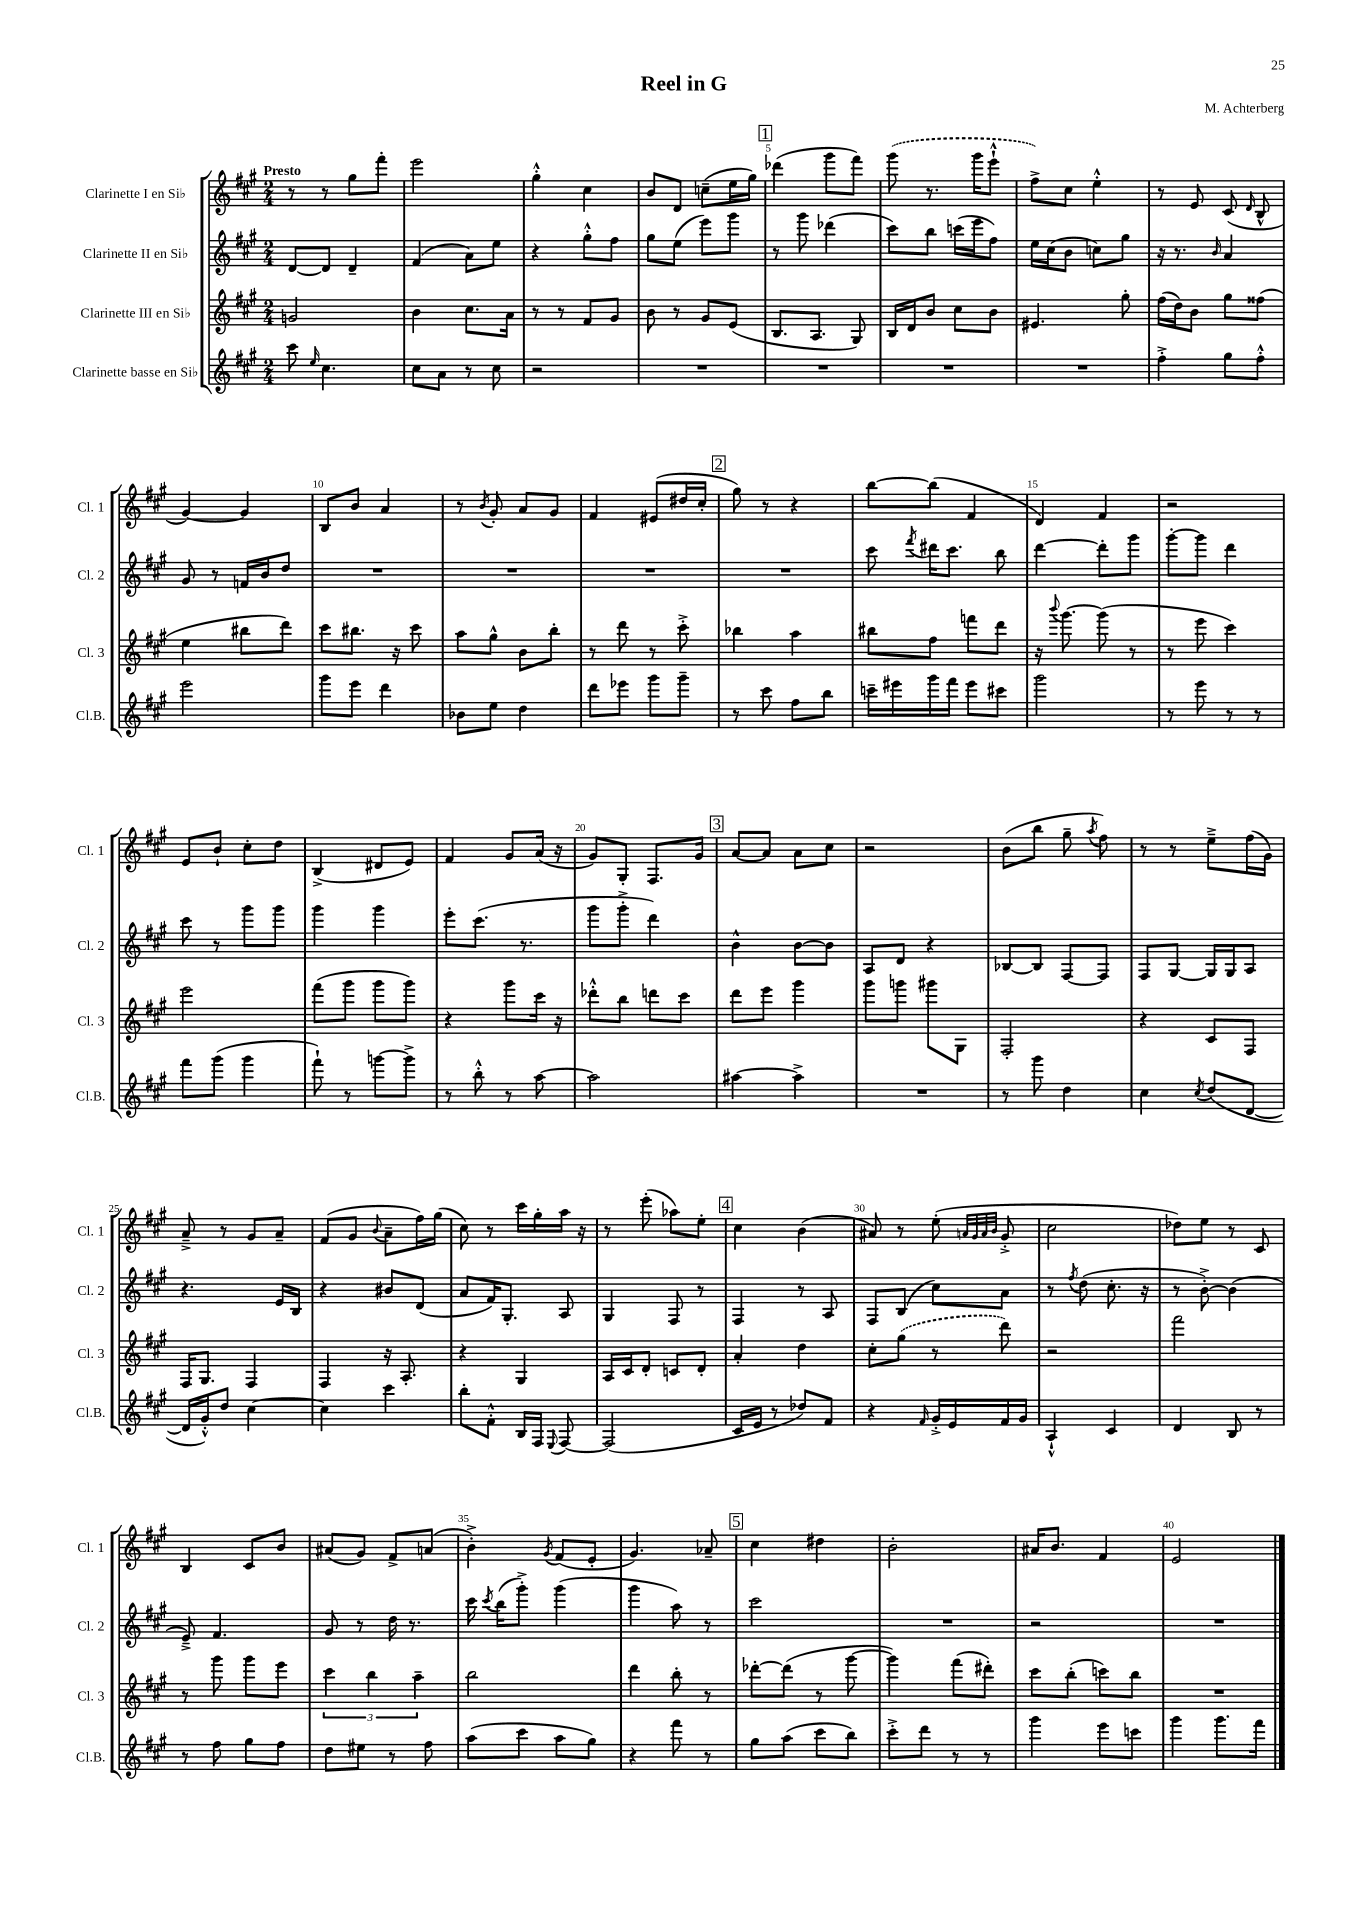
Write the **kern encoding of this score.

**kern	**kern	**kern	**kern
*part4	*part3	*part2	*part1
*staff4	*staff3	*staff2	*staff1
*I"Clarinette basse en Si♭	*I"Clarinette III en Si♭	*I"Clarinette II en Si♭	*I"Clarinette I en Si♭
*I'Cl.B.	*I'Cl. 3	*I'Cl. 2	*I'Cl. 1
*clefG2	*clefG2	*clefG2	*clefG2
*k[f#c#g#]	*k[f#c#g#]	*k[f#c#g#]	*k[f#c#g#]
*M2/4	*M2/4	*M2/4	*M2/4
=1	=1	=1	=1
!	!	!	!LO:TX:a:B:t=Presto
8ccc#\	2gn/	[8d/L	8r
16qqee/	.	.	.
4.cc#\	.	8d/J]	8r
.	.	4d~/	8gg#\L
.	.	.	8fff#'\J
=2	=2	=2	=2
8cc#\L	4b\	(4f#/	2eee\
8a\J	.	.	.
8r	8.cc#\L	8a\L)	.
8cc#\	.	8ee\J	.
.	16a\Jk	.	.
=3	=3	=3	=3
2r	8r	4r	4gg#'^^\
.	8r	.	.
.	8f#/L	8gg#'^^\L	4cc#\
.	8g#/J	8ff#\J	.
=4	=4	=4	=4
2r	8b\	8gg#\L	8b/L
.	8r	(8ee\J	8d/J
.	8g#/L	8eee\L)	(8ccn~\L
.	(8e/J	8ggg#\J	16ee\L
.	.	.	16gg#\JJ)
!!LO:REH:place=s1:t=1
=5	=5	=5	=5
2r	8.B/L	8r	(4ddd-X\
.	.	8ggg#\	.
.	8.A/J	.	.
.	.	(4ddd-X\	8ggg#\L
.	8G#/)	.	8fff#\J)
=6	=6	=6	=6
2r	16B/LL	8ccc#\L)	(8ggg#\
.	16d/J	.	.
.	8b/J	8bb\J	8.r
.	8cc#\L	(16cccn\LL	.
.	.	16eee\J	16ggg#\KL
.	8b\J	8ff#\J)	8eee`^^\J
=7	=7	=7	=7
2r	4.e#X/	16ee\LL	8ff#^\L)
.	.	(16cc#\J	.
.	.	8b\J	8cc#\J
.	.	8ccn\L)	4ee'^^\
.	8gg#'\	8gg#\J	.
=8	=8	=8	=8
4ff#'^\	(16ff#\LL	16r	8r
.	16dd\J)	8.r	.
.	8b\J	.	8e/
.	.	16qqb/	.
8gg#\L	8gg#\L	4a/	(8c#/
.	.	.	16qqd/
8ff#'^^\J	(8ff##X\J	.	8B^^/
!!LO:LB:g=z
=9	=9	=9	=9
2eee\	4ee\	8g#/	[4g#/)
.	.	8r	.
.	8bb#X\L	16fn/LL	4g#/]
.	.	16b/J	.
.	8ddd\J)	8dd/J	.
=10	=10	=10	=10
8ggg#\L	8ccc#\L	2r	8B/L
8eee\J	8.bb#X\J	.	8b/J
4ddd\	.	.	4a/
.	16r	.	.
.	8ccc#\	.	.
=11	=11	=11	=11
8b-X\L	8aa\L	2r	8r
.	.	.	8qb/
8ee\J	8gg#^^\J	.	8g#'/
4dd\	8b\L	.	8a/L
.	8bb'\J	.	8g#/J
=12	=12	=12	=12
8ddd\L	8r	2r	4f#/
8eee-X\J	8ddd\	.	.
8ggg#\L	8r	.	(8e#X/L
8ggg#~\J	8ccc#'^\	.	16dd#X/L
.	.	.	16cc#'/JJ
!!LO:REH:place=s1:t=2
=13	=13	=13	=13
8r	4bb-X\	2r	8gg#\)
8ccc#\	.	.	8r
8ff#\L	4aa\	.	4r
8bb\J	.	.	.
=14	=14	=14	=14
16cccn~\LL	8bb#X\L	8ccc#\	[8bb\L
16eee#X\	.	.	.
.	.	8qfff#/	.
16ggg#\	8ff#\J	16ddd#X\KL	(8bb\J]
16fff#\JJ	.	8.ccc#\J	.
8eee#\L	8fffn\L	.	4f#/
8ccc#X\J	8ddd\J	8bb\	.
=15	=15	=15	=15
2ggg#\	16r	[4ddd\	4d/)
.	8qqbbb/	.	.
.	[8.ggg#\	.	.
.	(8ggg#\]	8ddd'\L]	4f#/
.	8r	8ggg#\J	.
=16	=16	=16	=16
8r	8r	[8ggg#'\L	2r
8eee\	8eee\	8ggg#\J]	.
8r	4ccc#\)	4ddd\	.
8r	.	.	.
!!LO:LB:g=z
=17	=17	=17	=17
8fff#\L	2eee\	8ccc#\	8e/L
(8ggg#\J	.	8r	8b`/J
4ggg#\	.	8ggg#\L	8cc#'\L
.	.	8ggg#\J	8dd\J
=18	=18	=18	=18
8fff#`\)	(8fff#\L	4ggg#\	(4B^/
8r	8ggg#\J	.	.
[8gggn\L	8ggg#\L	4ggg#\	8d#X/L
8ggg^\J]	8ggg#\J)	.	8e/J)
=19	=19	=19	=19
8r	4r	8eee'\L	4f#/
8bb'^^\	.	(8.ccc#\J	.
8r	8ggg#\L	.	8g#/L
.	.	8.r	.
[8aa\	16ccc#\Jk	.	(16a/Jk
.	16r	.	16r
=20	=20	=20	=20
2aa\]	8ddd-X'^^\L	8ggg#\L	8g#/L)
.	8bb\J	8ggg#'^\J	8G#'/J
.	8dddn\L	4ddd\)	8.F#/L
.	8ccc#\J	.	.
.	.	.	16g#/Jk
!!LO:REH:place=s1:t=3
=21	=21	=21	=21
[4aa#X\	8ddd\L	4b^^\	[8a/L
.	8eee\J	.	8a/J]
4aa#^\]	4ggg#\	[8b\L	8a\L
.	.	8b\J]	8cc#\J
=22	=22	=22	=22
2r	8ggg#\L	8A/L	2r
.	8gggn\J	8d/J	.
.	8ggg#X\L	4r	.
.	8G#\J	.	.
=23	=23	=23	=23
8r	2F#'/	[8B-X/L	(8b\L
8ggg#\	.	8B-/J]	8bb\J
4dd\	.	[8F#/L	8gg#~\
.	.	.	8qaa/
.	.	8F#/J]	8ff#\)
=24	=24	=24	=24
4cc#\	4r	8F#/L	8r
.	.	[8G#/J	8r
8qcc#/	.	.	.
(8dd/L	8c#/L	16G#/LL]	8ee~^\L
.	.	16G#/J	.
[8d/J	8F#/J	8A/J	(16ff#\L
.	.	.	16g#\JJ)
!!LO:LB:g=z
=25	=25	=25	=25
16d/LL]	16F#/KL	4.r	8a~^/
16g#'^^/J)	8.G#/J	.	.
8dd/J	.	.	8r
[4cc#\	4F#/	.	8g#/L
.	.	16e/LL	8a~/J
.	.	16B/JJ	.
=26	=26	=26	=26
4cc#\]	4F#/	4r	(8f#/L
.	.	.	8g#/J
.	.	.	8qqb/
4ccc#\	16r	8b#X/L	8a~\L
.	8.A'/	.	.
.	.	(8d/J	16ff#\L)
.	.	.	(16gg#\JJ
=27	=27	=27	=27
8bb'\L	4r	8a/L	8cc#\)
8f#'^^\J	.	16f#/K)	8r
.	.	8.G#'/J	.
16B/LL	4G#/	.	16ccc#\LL
16F#/JJ	.	.	16gg#'\
8qqE/	.	.	.
[8F#/	.	8A/	16aa\JJ
.	.	.	16r
=28	=28	=28	=28
(2F#/]	16A/LL	4G#/	8r
.	16c#/J	.	.
.	8d'/J	.	(8eee'\
.	8cn/L	8F#/	8aa-X\L)
.	8d'/J	8r	8ee'\J
!!LO:REH:place=s1:t=4
=29	=29	=29	=29
16c#/LL	4a'/	4F#/	4cc#\
16e/JJ	.	.	.
8r	.	.	.
8dd-X/L)	4dd\	8r	(4b\
8f#/J	.	8A/	.
=30	=30	=30	=30
4r	8cc#'\L	8F#/L	8a#X/)
.	(8gg#\J	(8B/J	8r
16qqf#/	.	.	.
16g#'^/LL	8r	8cc#\L)	(8ee'\
16e/	.	.	.
.	.	.	32qqan/LLL
.	.	.	32qqg#/
.	.	.	32qqa/
.	.	.	32qqb/JJJ
16f#/	8ddd\)	8a\J	8g#'^/
16g#/JJ	.	.	.
=31	=31	=31	=31
4A`^^/	2r	8r	2cc#\
.	.	8qff#/	.
.	.	(8dd\	.
4c#/	.	8.cc#'\	.
.	.	16r	.
=32	=32	=32	=32
4d/	2fff#\	8r	8dd-X\L)
.	.	[8b'^\)	8ee\J
8B/	.	(4b\]	8r
8r	.	.	8c#/
!!LO:LB:g=z
=33	=33	=33	=33
8r	8r	8e~^/)	4B/
8ff#\	8ggg#\	4.f#/	.
8gg#\L	8ggg#\L	.	8c#/L
8ff#\J	8eee\J	.	8b/J
=34	=34	=34	=34
8dd\L	6ccc#\	8g#/	(8a#X/L
8ee#X\J	.	8r	8g#/J)
.	6bb\	.	.
8r	.	16dd\	8f#^/L
.	.	8.r	.
.	6aa~\	.	.
8ff#\	.	.	(8an/J
=35	=35	=35	=35
(8aa\L	2bb\	16ccc#\	4b'^\)
.	.	8qccc#/	.
.	.	(16bb\KL	.
8ccc#\J	.	8ggg#'^\J)	.
.	.	.	8qg#/
8aa\L	.	(4ggg#\	(8f#/L
8gg#\J)	.	.	8e'/J
=36	=36	=36	=36
4r	4ddd\	4ggg#\	4.g#/)
8fff#\	8bb'\	8aa\)	.
8r	8r	8r	8a-X~/
!!LO:REH:place=s1:t=5
=37	=37	=37	=37
8gg#\L	[8ddd-X'\L	2ccc#\	4cc#\
(8aa\J	(8ddd-\J]	.	.
8ccc#\L	8r	.	4dd#X\
8bb\J)	[8ggg#\	.	.
=38	=38	=38	=38
8ccc#'^\L	4ggg#\])	2r	2b'\
8ddd\J	.	.	.
8r	(8fff#\L	.	.
8r	8ddd#X'\J)	.	.
=39	=39	=39	=39
4ggg#\	8ccc#\L	2r	16a#X/KL
.	.	.	8.b/J
.	(8bb'\J	.	.
8eee\L	8cccn\L)	.	4f#/
8cccn\J	8bb\J	.	.
=40	=40	=40	=40
4ggg#\	2r	2r	2e/
8.ggg#\L	.	.	.
16fff#\Jk	.	.	.
==	==	==	==
*-	*-	*-	*-
